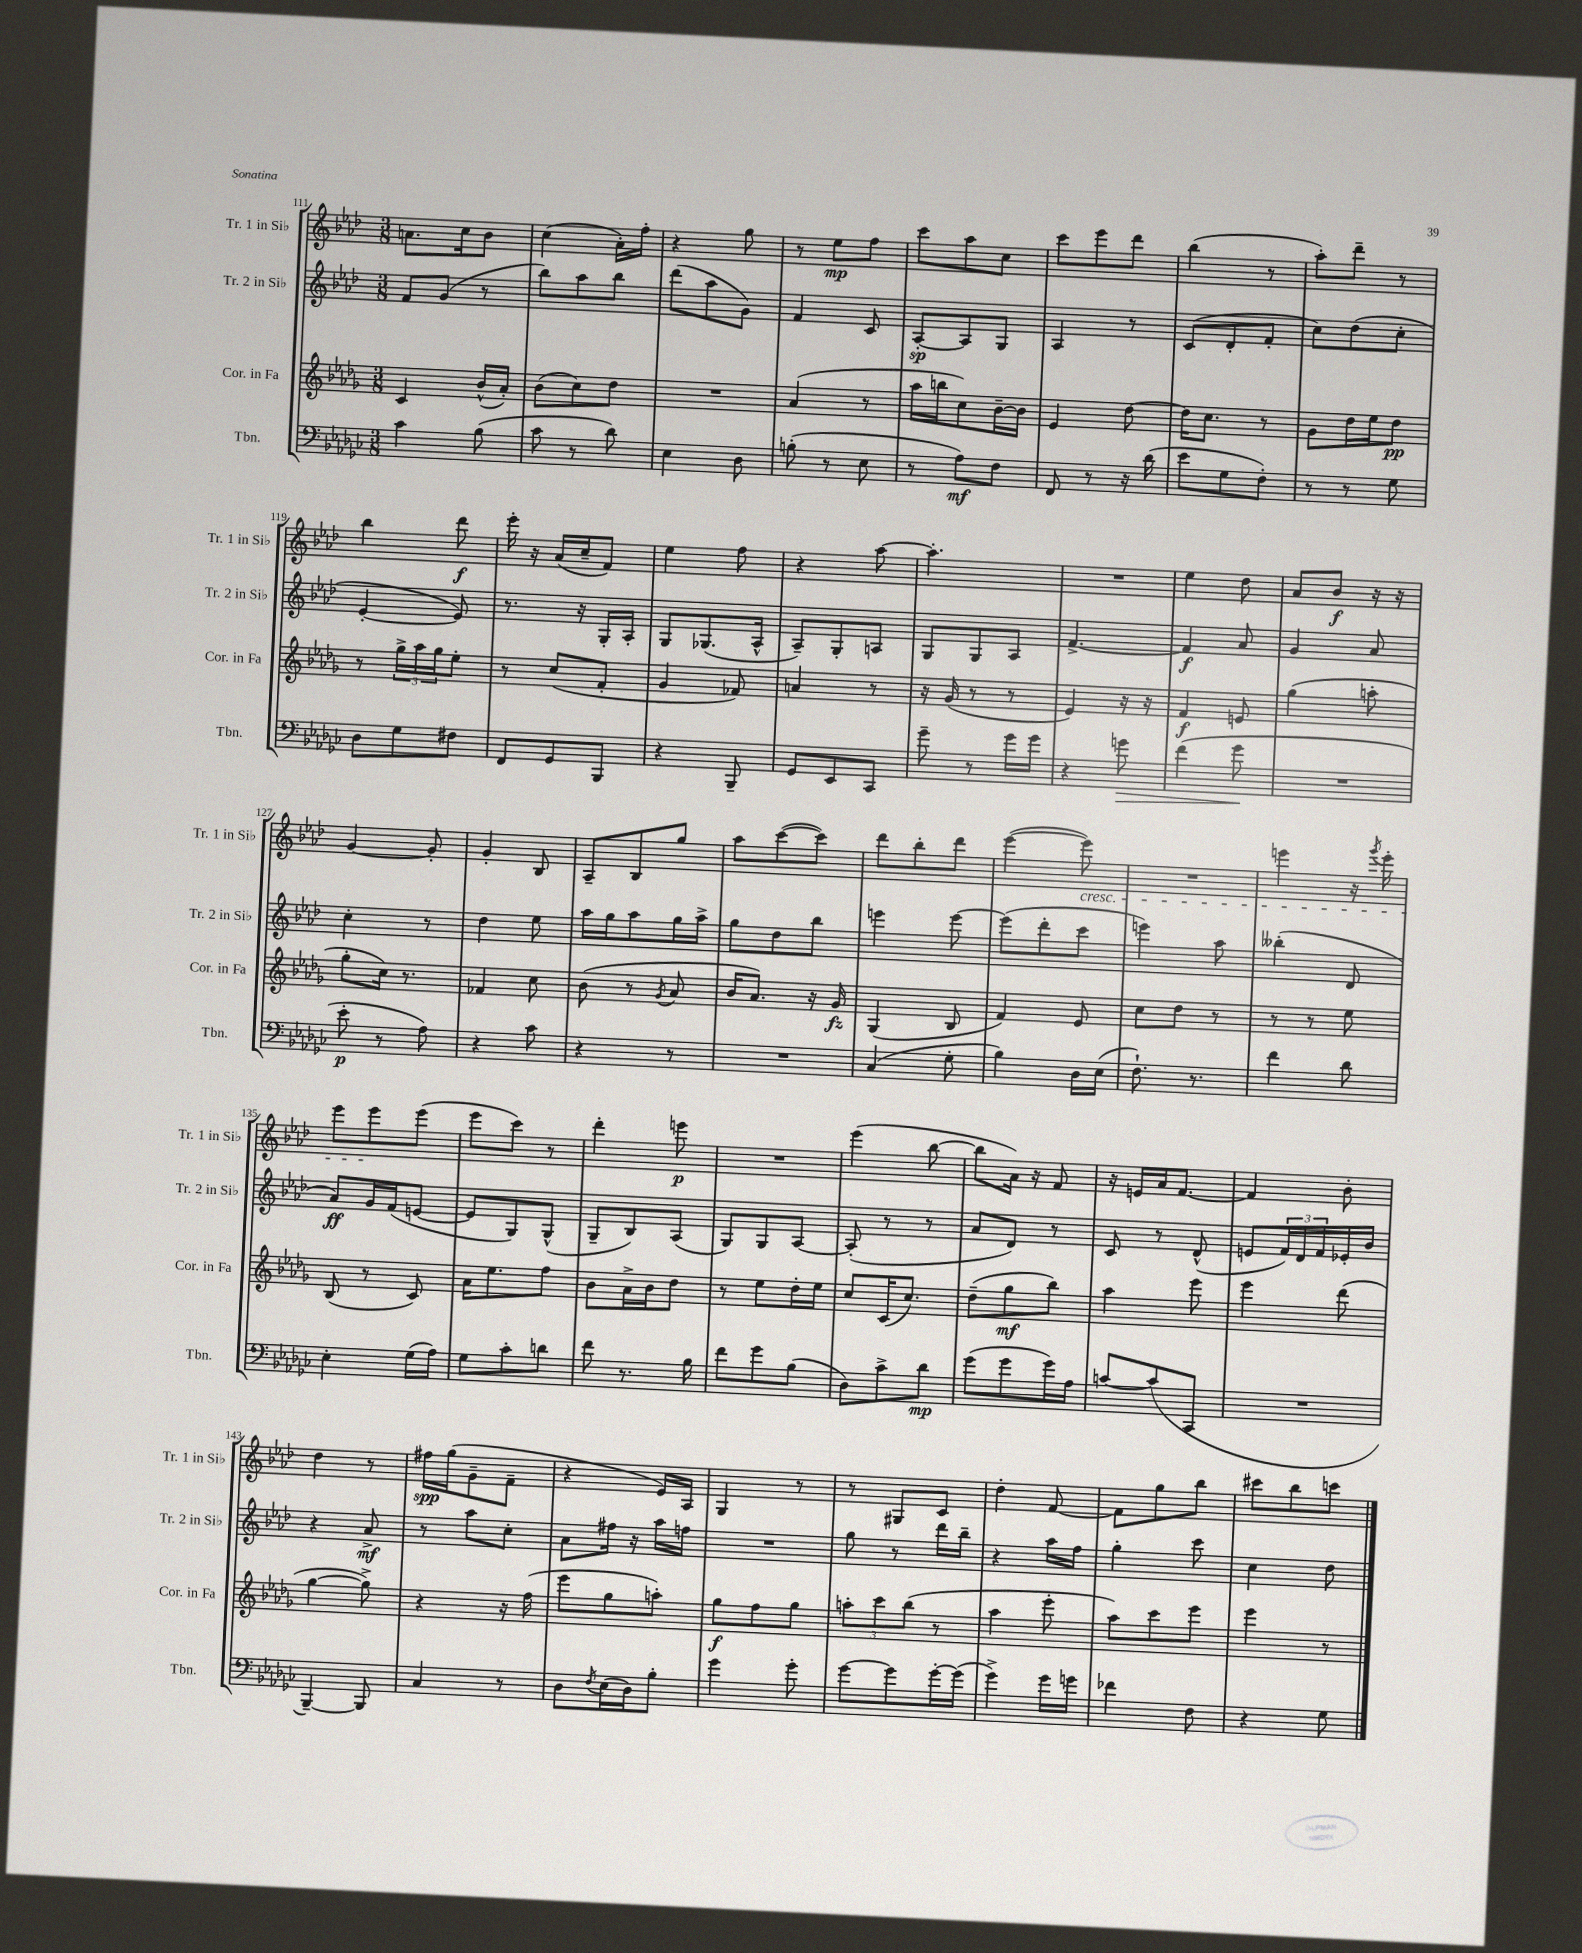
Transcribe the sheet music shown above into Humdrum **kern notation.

**kern	**kern	**kern	**kern
*staff4	*staff3	*staff2	*staff1
*clefF4	*clefG2	*clefG2	*clefG2
*k[b-e-a-d-g-c-]	*k[b-e-a-d-g-]	*k[b-e-a-d-]	*k[b-e-a-d-]
*M3/8	*M3/8	*M3/8	*M3/8
4c-	4c	8f	8.a
.	.	(8g	.
.	.	.	16cc
(8B-	(16b-^^	8r	8b-
.	16a-')	.	.
=	=	=	=
8c-	(8b-	8bb-)	(4cc
8r	8cc)	8aa-	.
8d-)	8dd-	8bb-	16a-')
.	.	.	16ff'
=	=	=	=
4E-	4.r	(8ddd-	4r
.	.	8aa-	.
8D-	.	8g)	8gg
=	=	=	=
(8B'	(4a-	4f	8r
8r	.	.	8ee-
8E-	8r	8c	8ff
=	=	=	=
8r	16aa-	[8A-'	8ccc
.	16bb	.	.
8A-)	8cc)	8A-]	8aa-
8F	[16b-~	8G	8cc
.	16b-]	.	.
=	=	=	=
8FF	4e-	4A-	8ccc
8r	.	.	8eee-
16r	[8dd-	8r	8ddd-
(16d-	.	.	.
=	=	=	=
8e-	16dd-]	(8c	(4bb-
.	8.cc	.	.
8G-	.	8d-'	.
8F')	8r	8f'	8r
=	=	=	=
8r	8g-	8cc)	8aa-')
8r	16dd-	(8dd-	8ddd-~
.	16ee-	.	.
8G-	8dd-	8cc'	8r
=	=	=	=
8D-	8r	[4e-'	4bb-
8G-	24gg-^	.	.
.	24aa-	.	.
.	24gg-	.	.
8F#	8ee-'	8e-])	8ddd-
=	=	=	=
8FF	8r	8.r	16eee-'
.	.	.	16r
8GG-	(8cc	.	(16a-
.	.	16r	16cc~
8BBB-	8f'	16G'	8f)
.	.	16A-'	.
=	=	=	=
4r	4g-	8G	4ee-
.	.	(8.G-	.
8BBB-~	8f-)	.	8ff
.	.	16A-^^	.
=	=	=	=
8GG-	4a	8A-~)	4r
8EE-	.	8G'	.
8CC-	8r	8A	[8aa-
=	=	=	=
8g-~	16r	8G	4.aa-']
.	(16g-	.	.
8r	8r	8G	.
16g-	8r	8A-	.
16g-	.	.	.
=	=	=	=
4r	4e-)	[4.f^	4.r
8g	16r	.	.
.	16r	.	.
=	=	=	=
(4f	4f	4f]	4ee-
8g-	8e	8a-	8dd-
=	=	=	=
4.r	(4gg-	4g	8a-
.	.	.	8b-
.	8aa'	8a-	16r
.	.	.	16r
=	=	=	=
8e-'	8gg-'	4cc'	[4g
8r	16cc)	.	.
.	8.r	.	.
8A-)	.	8r	8g']
=	=	=	=
4r	4f-	4dd-	4g'
8c-	8cc	8ee-	8B-
=	=	=	=
4r	(8b-	16aa-	8A-~
.	.	16gg	.
.	8r	8aa-	8B-
.	8qg-	.	.
8r	8a-	16gg	8gg
.	.	16aa-^	.
=	=	=	=
4.r	16b-	8gg	8aa-
.	8.a-)	.	.
.	.	8dd-	([8ccc
.	16r	8bb-	8ccc])
.	16g-	.	.
=	=	=	=
(4C-	(4G-	4eee	8ddd-
.	.	.	8bb-'
8G-'	8B-	[8eee	8ddd-
=	=	=	=
4B-)	4f)	(8eee]	([4eee-
.	.	8ddd-'	.
16D-	8e-	8ccc	8eee-])
(16E-	.	.	.
=	=	=	=
8.F`)	8cc	4eee)	4.r
.	8dd-	.	.
8.r	.	.	.
.	8r	8aa-	.
=	=	=	=
4f	8r	(4bb--'	4eee
.	8r	.	.
8d-	8ee-	8d-	16r
.	.	.	8qggg
.	.	.	16eee'
=	=	=	=
4E-'	(8B-	8a-)	8eee-
.	8r	16g	8eee-
.	.	(16f	.
(16G-	8c)	[8e	(8eee-
16A-)	.	.	.
=	=	=	=
8G-	16a-	8e]	8eee-
.	8.ee-	.	.
8c-'	.	8G)	8ccc)
8d	8ff	(8G^^	8r
=	=	=	=
8f	8b-	8G~	4ddd-'
8.r	16a-^	8B-)	.
.	16b-	.	.
.	8dd-	(8A-	8eee
16B-	.	.	.
=	=	=	=
8f	8r	8G)	4.r
8g-	8ee-	8G	.
(8B-	16dd-'	[8A-	.
.	16ee-	.	.
=	=	=	=
8D-)	8cc	(8A-']	(4eee-
8c-^	(16c	8r	.
.	8.cc)	.	.
8d-	.	8r	[8bb-
=	=	=	=
(8g-	(8dd-~	8a-	8bb-]
8g-	8gg-	8d-)	16a-)
.	.	.	16r
16g-)	8bb-)	8r	8f
16A-	.	.	.
=	=	=	=
[8c	4aa-	8c	16r
.	.	.	16e
(8c]	.	8r	16a-
.	.	.	[8.f
8CC-	8eee-	(8d-^^	.
=	=	=	=
4.r	4eee-	8e	4f]
.	.	24f)	.
.	.	24d-	.
.	.	24f	.
.	(8ddd-	16e-'	8b-'
.	.	16b-	.
=	=	=	=
[4BBB-~)	[4gg-	4r	4dd-
8BBB-]	8gg-^])	8a-^	8r
=	=	=	=
4C-	4r	8r	16ff#
.	.	.	(16gg
.	.	8aa-	8g~
8r	16r	8cc'	8f~
.	(16ff	.	.
=	=	=	=
8D-	8eee-	8a-	4r
8qF	.	.	.
(16E-	8gg-	16ff#	.
16D-)	.	16r	.
8B-'	8aa')	16aa-	16e-)
.	.	16ff	16A-
=	=	=	=
4g-	8gg-	4.r	4G
.	8ff	.	.
8g-'	8gg-	.	8r
=	=	=	=
[8g-	12aa'	8gg	8r
.	12ccc	.	.
8g-]	.	8r	8G#
.	(12bb-	.	.
[16g-'	8r	16ddd-	8c
(16g-]	.	16bb-~	.
=	=	=	=
4g-^)	4aa-	4r	4dd-'
16g-	8eee-'	16aa-	[8f
16g	.	16ff	.
=	=	=	=
4f-	8aa-)	4gg'	8f]
.	8ccc	.	8gg
8F	8eee-	8ccc	8bb-
=	=	=	=
4r	4eee-	4cc	8ccc#
.	.	.	8bb-
8G-	8r	8dd-	8ccc
==	==	==	==
*-	*-	*-	*-
